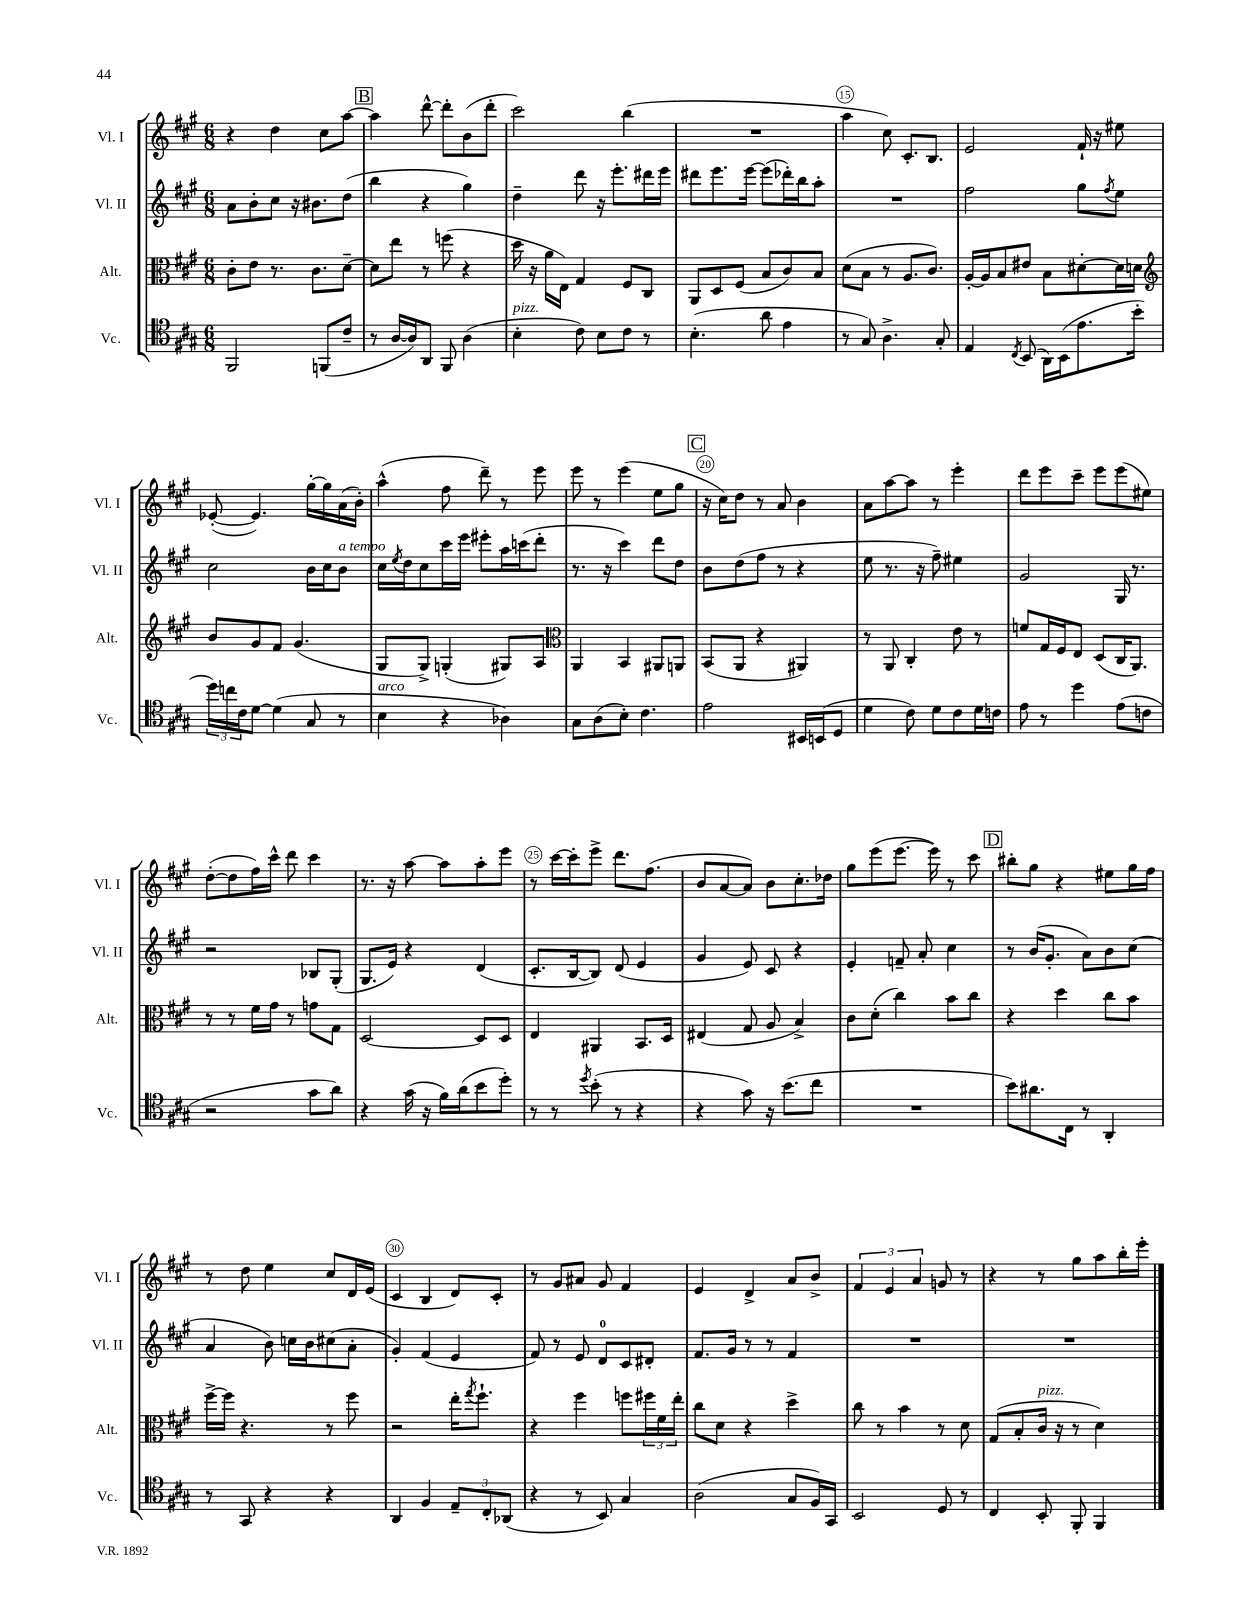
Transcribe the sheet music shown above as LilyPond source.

<<
\new StaffGroup <<
\new Staff = "s0" \with { instrumentName = "Vl. I" shortInstrumentName = "Vl. I" } {
    \clef treble \key a \major \numericTimeSignature \time 6/8
    r4 d''4 cis''8 a''8~ |
    \mark \markup { \box "B" } a''4 d'''8~-^ d'''8-. b'8( d'''8-. |
    cis'''2) b''4( |
    R2. |
    a''4 cis''8) cis'8.-. b8. |
    e'2 fis'16-! r16 eis''8 |
    ees'8~-.( ees'4.) gis''16~-. gis''16 a'16( b'16-.) |
    a''4-^( fis''8 d'''8--) r8 e'''8 |
    e'''8 r8 e'''4( e''8 gis''8 |
    \mark \markup { \box "C" } r16 cis''16) d''8 r8 a'8 b'4 |
    a'8 a''8~ a''8 r8 e'''4-. |
    d'''8 e'''8 cis'''8-- e'''8 e'''8( eis''8) |
    d''8~-.( d''8 fis''16) cis'''16-^ d'''8 cis'''4 |
    r8. r16 a''8~ a''8 a''8-. e'''8 |
    r8 cis'''16~ cis'''16-. e'''8-> d'''8. fis''8.( |
    b'8 a'8~ a'8) b'8 cis''8.-. des''16 |
    gis''8 e'''8( e'''8.~ e'''16) r8 cis'''8 |
    \mark \markup { \box "D" } bis''8-. gis''8 r4 eis''8 gis''16 fis''16 |
    r8 d''8 e''4 cis''8 d'16 e'16( |
    cis'4 b4 d'8) cis'8-. |
    r8 gis'8 ais'8 gis'8 fis'4 |
    e'4 d'4-> a'8 b'8-> |
    \tuplet 3/2 { fis'4 e'4 a'4 } g'8 r8 |
    r4 r8 gis''8 a''8 b''16-. e'''16-. \bar "|." |
}
\new Staff = "s1" \with { instrumentName = "Vl. II" shortInstrumentName = "Vl. II" } {
    \clef treble \key a \major \numericTimeSignature \time 6/8
    a'8 b'8-. cis''8 r16 bis'8. d''8( |
    \mark \markup { \box "B" } b''4 r4 gis''4) |
    d''4-- d'''8 r16 e'''8.-. dis'''16 e'''16 |
    dis'''8 e'''8. e'''16~ e'''8( des'''16-.) b''16 a''8-. |
    R2. |
    fis''2 gis''8 \acciaccatura { fis''8 } e''8 |
    cis''2 b'16 cis''16 b'8^\markup { \italic "a tempo" } |
    cis''16 \acciaccatura { e''8 } d''16 cis''8 cis'''16 e'''16 eis'''8-. a''16 c'''16( d'''8-. |
    r8. r16 cis'''4) d'''8 d''8 |
    \mark \markup { \box "C" } b'8 d''8( fis''8 r8 r4 |
    e''8 r8. r16 fis''8--) eis''4 |
    gis'2 gis16 r8. |
    r2 bes8 gis8-.( |
    gis8. e'16) r4 d'4( |
    cis'8.-. b16~ b8) d'8( e'4 |
    gis'4 e'8) cis'8 r4 |
    e'4-. f'8-- a'8-. cis''4 |
    \mark \markup { \box "D" } r8 b'16( gis'8.-. a'8) b'8 cis''8( |
    a'4 b'8) c''16 b'16 cis''8( a'8-. |
    gis'4-.) fis'4( e'4 |
    fis'8) r8 e'8 d'8-0 cis'8 dis'8-. |
    fis'8. gis'16 r8 r8 fis'4 |
    R2. |
    R2. \bar "|." |
}
\new Staff = "s2" \with { instrumentName = "Alt." shortInstrumentName = "Alt." } {
    \clef alto \key a \major \numericTimeSignature \time 6/8
    cis'8-. e'8 r8. cis'8. d'8~-- |
    \mark \markup { \box "B" } d'8 e''8 r8 f''8( r4 |
    d''16 r16 a'16 e16) gis4 fis8 cis8 |
    a,8 d8 fis8( b8 cis'8) b8 |
    d'8( b8 r8 a8. cis'8.) |
    a16~-. a16 b8 eis'8 b8 dis'8~-. dis'16 d'16 |
    \clef treble b'8 gis'8 fis'8 gis'4.( |
    gis8 gis8->) g4-.( gis8) a8 |
    \clef alto a,4 b,4 ais,8 a,8 |
    \mark \markup { \box "C" } b,8( a,8 r4 ais,4) |
    r8 a,8 cis4-. e'8 r8 |
    f'8 gis16 fis16 e8 d8( cis16 a,8.) |
    r8 r8 fis'16 gis'16 r8 g'8 gis8 |
    d2~ d8 d8 |
    e4 ais,4 b,8. d16 |
    eis4( gis8 a8 b4->) |
    cis'8 d'8-.( cis''4) b'8 cis''8 |
    \mark \markup { \box "D" } r4 d''4 cis''8 b'8 |
    fis''16~-> fis''16 r4. r8 fis''8 |
    r2 e''16-. \acciaccatura { gis''8 } fis''8.-! |
    r4 fis''4 f''8 \tuplet 3/2 { fis''16 fis'16 e''16-. } |
    cis''8 d'8 r4 d''4-> |
    cis''8 r8 b'4 r8 d'8 |
    gis8( b8-. cis'16^\markup { \italic "pizz." } r16 r8 d'4) \bar "|." |
}
\new Staff = "s3" \with { instrumentName = "Vc." shortInstrumentName = "Vc." } {
    \clef tenor \key a \major \numericTimeSignature \time 6/8
    fis,2 f,8( cis'8-- |
    \mark \markup { \box "B" } r8 a16~ a16) a,8 fis,8 a4( |
    b4-.^\markup { \italic "pizz." } cis'8) b8 cis'8 r8 |
    b4.-.( a'8 e'4 |
    r8 gis8) a4.-> gis8-. |
    e4 \acciaccatura { cis8 } b,8( a,16) b,16( e'8. b'16-. |
    \tuplet 3/2 { d''16) c''16 cis'16 } d'8~ d'4( gis8 r8 |
    b4^\markup { \italic "arco" } r4 aes4) |
    gis8 a8( b8-.) cis'4. |
    \mark \markup { \box "C" } e'2 bis,16 b,16( d8 |
    d'4 cis'8) d'8 cis'8 d'16 c'16 |
    e'8 r8 d''4 e'8( c'8 |
    r2 gis'8 a'8) |
    r4 gis'16( r16 fis'16) a'16( b'8 d''8-.) |
    r8 r8 \acciaccatura { d''8 } b'8-.( r8 r4 |
    r4 gis'8) r16 b'8.( cis''8 |
    R2. |
    \mark \markup { \box "D" } b'8) ais'8. cis16 r8 a,4-. |
    r8 gis,8 r4 r4 |
    a,4 fis4 \tuplet 3/2 { e8-- cis8-. aes,8( } |
    r4 r8 b,8) gis4 |
    a2( gis8 fis16) gis,16 |
    b,2 d8 r8 |
    cis4 b,8-. fis,8-. fis,4 \bar "|." |
}
>>
>>
\layout { \context { \Score currentBarNumber = #11 \override BarNumber.break-visibility = ##(#f #t #t) barNumberVisibility = #(every-nth-bar-number-visible 5) \override BarNumber.stencil = #(make-stencil-circler 0.1 0.3 ly:text-interface::print) } }
